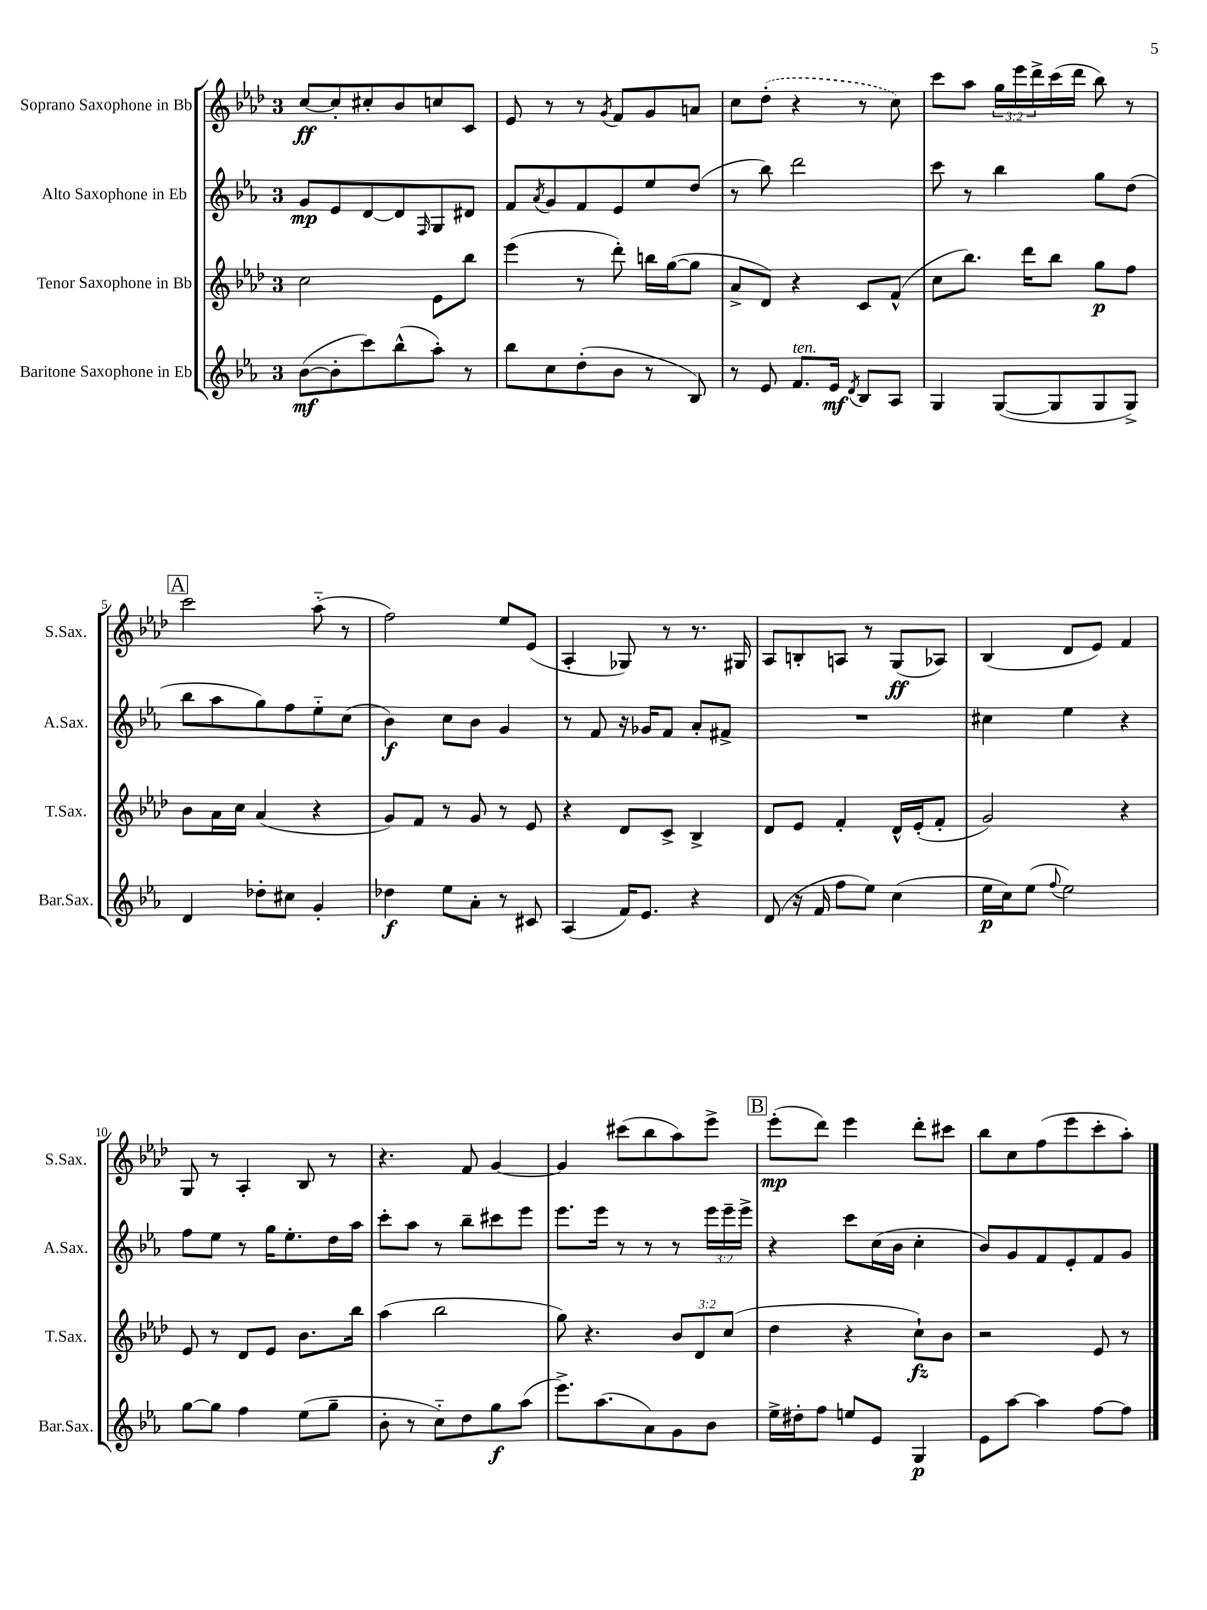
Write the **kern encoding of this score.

**kern	**dynam	**kern	**dynam	**kern	**dynam	**kern	**dynam
*part4	*part4	*part3	*part3	*part2	*part2	*part1	*part1
*staff4	*staff4	*staff3	*staff3	*staff2	*staff2	*staff1	*staff1
*I"Baritone Saxophone in Eb	*	*I"Tenor Saxophone in Bb	*	*I"Alto Saxophone in Eb	*	*I"Soprano Saxophone in Bb	*
*I'Bar.Sax.	*	*I'T.Sax.	*	*I'A.Sax.	*	*I'S.Sax.	*
*clefG2	*	*clefG2	*	*clefG2	*	*clefG2	*
*k[b-e-a-]	*	*k[b-e-a-d-]	*	*k[b-e-a-]	*	*k[b-e-a-d-]	*
*M3/4	*	*M3/4	*	*M3/4	*	*M3/4	*
=1	=1	=1	=1	=1	=1	=1	=1
([8b-\L	mf	2cc\	.	8g/L	mp	[8cc/L	ff
8b-'\]	.	.	.	8e-/	.	8cc'/]	.
8ccc\)	.	.	.	[8d/	.	8cc#X'/	.
(8bb-^^\	.	.	.	8d/]	.	8b-/	.
.	.	.	.	16qqF/	.	.	.
8aa-'\J)	.	8e-\L	.	8G/	.	8ccn/	.
8r	.	8bb-\J	.	8d#X/J	.	8c/J	.
=2	=2	=2	=2	=2	=2	=2	=2
8bb-\L	.	(4eee-\	.	8f/L	.	8e-/	.
.	.	.	.	8qa-/	.	.	.
8cc\	.	.	.	8g/	.	8r	.
(8dd'\	.	8r	.	8f/	.	8r	.
.	.	.	.	.	.	8qg/	.
8b-\J	.	8ddd-'\)	.	8e-/	.	8f/L	.
8r	.	16bbn\LL	.	8ee-/	.	8g/	.
.	.	([16gg\J	.	.	.	.	.
8B-/)	.	8gg\J]	.	(8dd/J	.	8an/J	.
=3	=3	=3	=3	=3	=3	=3	=3
8r	.	8a-^/L	.	8r	.	8cc\L	.
8e-/	.	8d-/J)	.	8bb-\)	.	(8dd-'\J	.
!LO:TX:a:i:t=ten.	!	!	!	!	!	!	!
8.f/L	.	4r	.	2ddd\	.	4r	.
16e-/Jk	mf	.	.	.	.	.	.
8qd/	.	.	.	.	.	.	.
8B-/L	.	8c/L	.	.	.	8r	.
8A-/J	.	(8f^^/J	.	.	.	8cc\)	.
=4	=4	=4	=4	=4	=4	=4	=4
4G/	.	8cc\L	.	8ccc\	.	8ccc\L	.
.	.	8.bb-\J)	.	8r	.	8aa-\J	.
([8G/L	.	.	.	4bb-\	.	24gg\LL	.
.	.	.	.	.	.	24eee-\	.
.	.	16ddd-\KL	.	.	.	.	.
.	.	.	.	.	.	24ddd-^\	.
8G/]	.	8bb-\J	.	.	.	(16ccc\	.
.	.	.	.	.	.	16ddd-\JJ	.
8G/	.	8gg\L	p	8gg\L	.	8bb-\)	.
8G^/J)	.	8ff\J	.	(8dd\J	.	8r	.
!!LO:LB:g=z
!!LO:REH:place=s1:t=A
=5	=5	=5	=5	=5	=5	=5	=5
4d/	.	8b-\L	.	8bb-\L	.	2ccc\	.
.	.	16a-\L	.	8aa-\	.	.	.
.	.	16cc\JJ	.	.	.	.	.
8dd-X'\L	.	(4a-/	.	8gg\)	.	.	.
8cc#X\J	.	.	.	8ff\	.	.	.
4g'/	.	4r	.	8ee-\	.	(8aa-\	.
.	.	.	.	(8cc\J	.	8r	.
=6	=6	=6	=6	=6	=6	=6	=6
4dd-X\	f	8g/L)	.	4b-\)	f	2ff\)	.
.	.	8f/J	.	.	.	.	.
8ee-\L	.	8r	.	8cc\L	.	.	.
8a-'\J	.	8g/	.	8b-\J	.	.	.
8r	.	8r	.	4g/	.	8ee-/L	.
8c#X/	.	8e-/	.	.	.	(8e-/J	.
=7	=7	=7	=7	=7	=7	=7	=7
(4A-/	.	4r	.	8r	.	4A-'/	.
.	.	.	.	8f/	.	.	.
16f/KL)	.	8d-/L	.	16r	.	8G-X/)	.
8.e-/J	.	.	.	16g-X/KL	.	.	.
.	.	8c^/J	.	8f/J	.	8r	.
4r	.	4B-^/	.	8a-'/L	.	8.r	.
.	.	.	.	8f#X^/J	.	.	.
.	.	.	.	.	.	16G#X/	.
=8	=8	=8	=8	=8	=8	=8	=8
(8d/	.	8d-/L	.	2.r	.	8A-/L	.
16r	.	8e-/J	.	.	.	8Bn'/	.
16f/	.	.	.	.	.	.	.
8ff\L	.	4f'/	.	.	.	8An/J	.
8ee-\J)	.	.	.	.	.	8r	.
(4cc\	.	16d-^^/LL	.	.	.	(8G/L	ff
.	.	(16e-'/J	.	.	.	.	.
.	.	8f'/J	.	.	.	8A-X/J)	.
=9	=9	=9	=9	=9	=9	=9	=9
16ee-\LL	p	2g/)	.	4cc#X\	.	(4B-/	.
16cc\J)	.	.	.	.	.	.	.
(8ee-\J	.	.	.	.	.	.	.
8qqff/	.	.	.	.	.	.	.
2ee-\)	.	.	.	4ee-\	.	8d-/L	.
.	.	.	.	.	.	8e-/J)	.
.	.	4r	.	4r	.	4f/	.
!!LO:LB:g=z
=10	=10	=10	=10	=10	=10	=10	=10
[8gg\L	.	8e-/	.	8ff\L	.	8G/	.
8gg\J]	.	8r	.	8ee-\J	.	8r	.
4ff\	.	8d-/L	.	8r	.	4A-'/	.
.	.	8e-/J	.	16gg\KL	.	.	.
.	.	.	.	8.ee-'\	.	.	.
(8ee-\L	.	8.b-\L	.	.	.	8B-/	.
8gg~\J	.	.	.	16dd\L	.	8r	.
.	.	16bb-\Jk	.	16aa-\JJ	.	.	.
=11	=11	=11	=11	=11	=11	=11	=11
8b-'\	.	(4aa-\	.	8ccc'\L	.	4.r	.
8r	.	.	.	8aa-\J	.	.	.
8cc\L)	.	2bb-\	.	8r	.	.	.
8dd\	.	.	.	8bb-~\L	.	8f/	.
8gg\	f	.	.	8ccc#X\	.	[4g/	.
(8aa-\J	.	.	.	8eee-\J	.	.	.
=12	=12	=12	=12	=12	=12	=12	=12
8.eee-^\L)	.	8gg\)	.	8.eee-\L	.	4g/]	.
.	.	4.r	.	.	.	.	.
(8.aa-\	.	.	.	16eee-\Jk	.	.	.
.	.	.	.	8r	.	(8ccc#X\L	.
8a-\)	.	.	.	8r	.	8bb-\	.
8g\	.	12b-/L	.	8r	.	8aa-\)	.
.	.	12d-/	.	.	.	.	.
8b-\J	.	.	.	24eee-\LL	.	8eee-^\J	.
.	.	(12cc/J	.	24eee-~\	.	.	.
.	.	.	.	24eee-^\JJ	.	.	.
!!LO:REH:place=s1:t=B
=13	=13	=13	=13	=13	=13	=13	=13
16ee-^\LL	.	4dd-\	.	4r	.	(8eee-'\L	mp
16dd#X'\J	.	.	.	.	.	.	.
8ff\J	.	.	.	.	.	8ddd-\J)	.
8een/L	.	4r	.	8ccc\L	.	4eee-\	.
8e-/J	.	.	.	(16cc\L	.	.	.
.	.	.	.	16b-\JJ	.	.	.
4G/	p	8cc`\L)	fz	4cc'\	.	8ddd-'\L	.
.	.	8b-\J	.	.	.	8ccc#X\J	.
=14	=14	=14	=14	=14	=14	=14	=14
8e-\L	.	2r	.	8b-/L)	.	8bb-\L	.
[8aa-\J	.	.	.	8g/	.	8cc\	.
4aa-\]	.	.	.	8f/	.	(8ff\	.
.	.	.	.	8e-'/	.	8eee-\	.
[8ff\L	.	8e-/	.	8f/	.	8ccc'\	.
8ff\J]	.	8r	.	8g/J	.	8aa-'\J)	.
==	==	==	==	==	==	==	==
*-	*-	*-	*-	*-	*-	*-	*-
